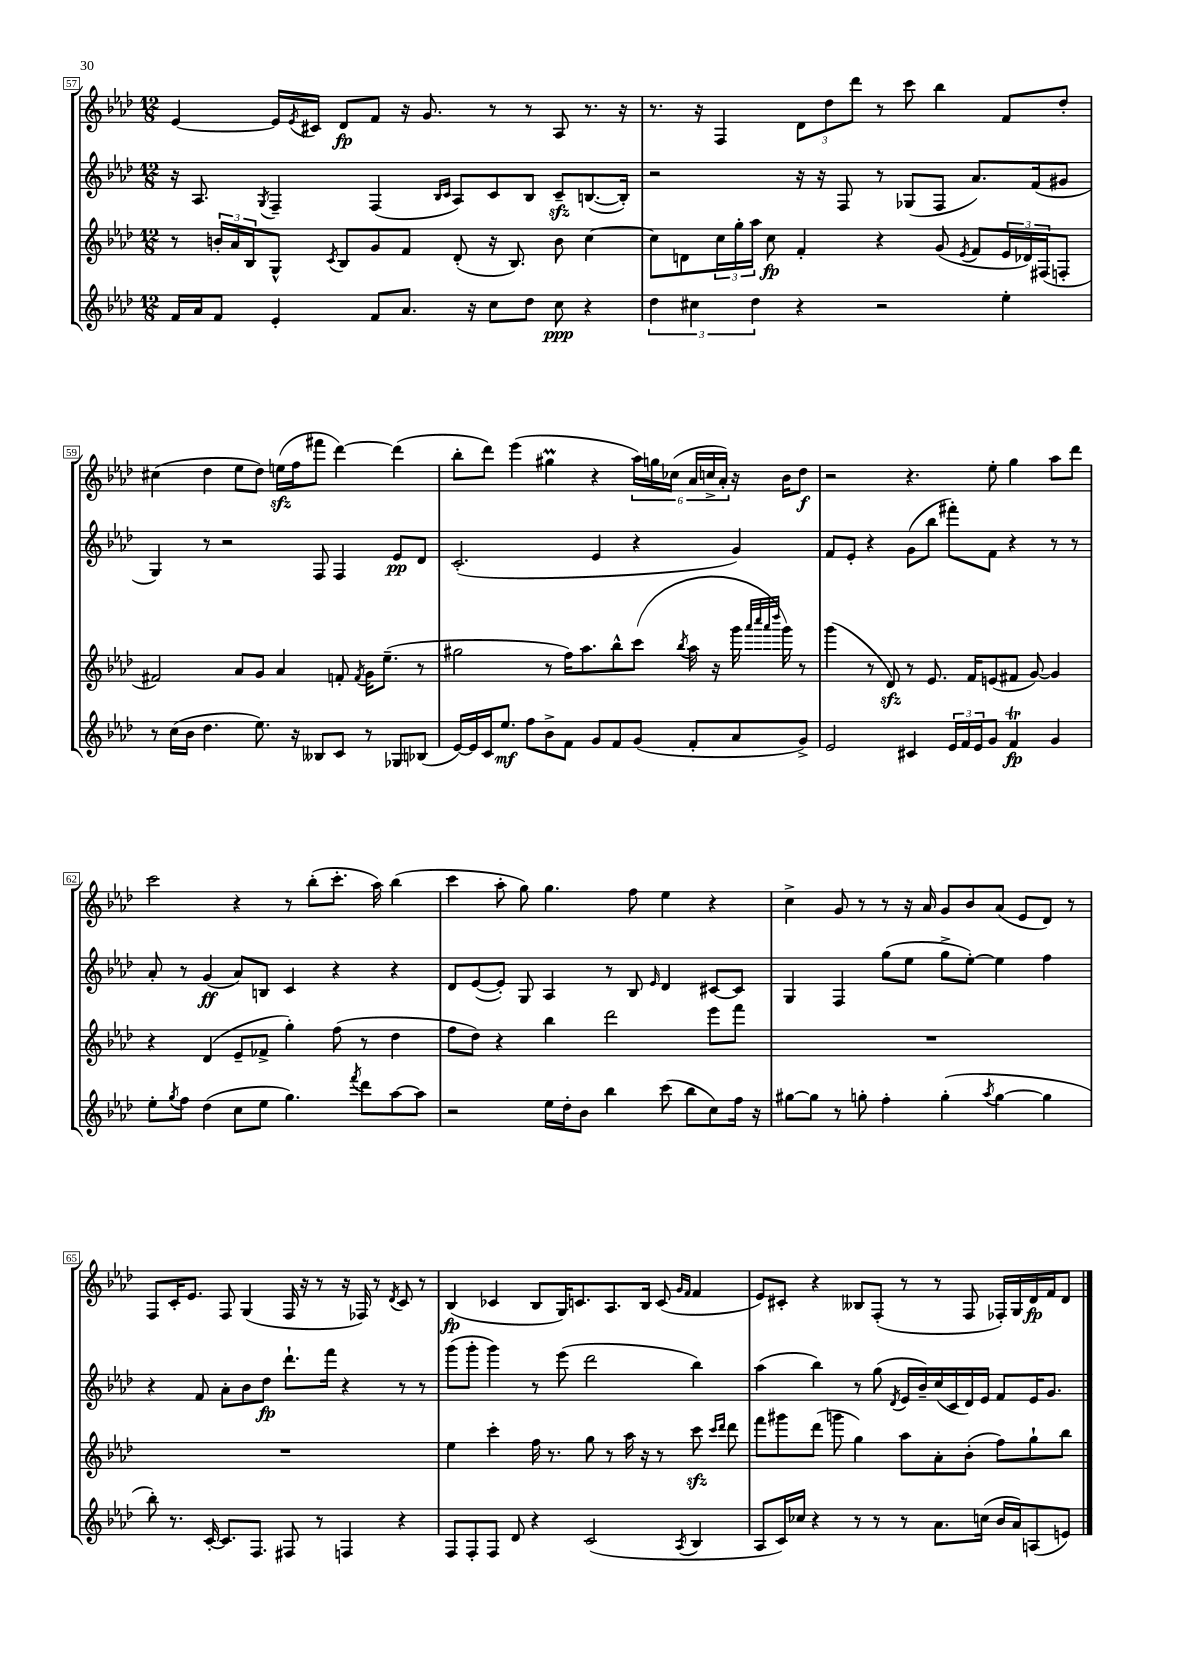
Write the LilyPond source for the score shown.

<<
\new StaffGroup <<
\new Staff = "s0" {
    \clef treble \key aes \major \numericTimeSignature \time 12/8
    ees'4~ ees'16 \acciaccatura { ees'8 } cis'16 des'8\fp f'8 r16 g'8. r8 r8 aes8 r8. r16 |
    r8. r16 f4 \tuplet 3/2 { des'8 des''8 des'''8 } r8 c'''8 bes''4 f'8 des''8-. |
    cis''4( des''4 ees''8 des''8) e''16\sfz( f''16 fis'''8 des'''4~) des'''4( |
    bes''8-. des'''8) ees'''4( gis''4\prall r4 \tuplet 6/4 { aes''16) g''16 ces''16( aes'16 c''16-> aes'16-.) } r16 bes'16 des''8\f |
    r2 r4. ees''8-. g''4 aes''8 des'''8 |
    c'''2 r4 r8 bes''8-.( c'''8.-. aes''16) bes''4( |
    c'''4 aes''8-. g''8) g''4. f''8 ees''4 r4 |
    c''4-> g'8 r8 r8 r16 aes'16 g'8 bes'8 aes'8( ees'8 des'8) r8 |
    f8 c'16-. ees'8. f8 g4( f16 r16 r8 r16 fes16) r8 \acciaccatura { des'8 } c'8 r8 |
    bes4\fp( ces'4 bes8 g16) c'8. aes8. bes16 c'8( \grace { g'16 f'16 } f'4 |
    ees'8) cis'8-. r4 beses8 f8-.( r8 r8 f8 fes16-.) g16 des'16\fp f'16 des'8 \bar "|." |
}
\new Staff = "s1" {
    \clef treble \key aes \major \numericTimeSignature \time 12/8
    r16 aes8. \acciaccatura { g8 } f4-- f4( \grace { bes16 c'16 } aes8) c'8 bes8 c'8--\sfz b8.~( b16-.) |
    r2 r16 r16 f8 r8 ges8( f8 aes'8.) f'16( gis'8 |
    g4) r8 r2 f8 f4 ees'8\pp des'8 |
    c'2.-.( ees'4 r4 g'4) |
    f'8 ees'8-. r4 g'8( bes''8 fis'''8-.) f'8 r4 r8 r8 |
    aes'8-. r8 g'4\ff( aes'8) b8 c'4 r4 r4 |
    des'8 ees'8~( ees'8-.) g8 aes4 r8 bes8 \grace { ees'16 } des'4 cis'8~ cis'8 |
    g4 f4 g''8( ees''8 g''8-> ees''8~-.) ees''4 f''4 |
    r4 f'8 aes'8-. bes'8 des''8\fp des'''8.-! f'''16 r4 r8 r8 |
    g'''8( g'''8-. g'''4) r8 ees'''8( des'''2 bes''4) |
    aes''4( bes''4) r8 g''8( \acciaccatura { des'8 } ees'16 bes'16--) c''16( c'16 des'16) ees'16 f'8 ees'16 g'8. \bar "|." |
}
\new Staff = "s2" {
    \clef treble \key aes \major \numericTimeSignature \time 12/8
    r8 \tuplet 3/2 { b'16-. aes'16 bes16 } g8-^ \acciaccatura { c'8 } bes8 g'8 f'8 des'8-.( r16 bes8.) b'8 c''4~ |
    c''8 d'8 \tuplet 3/2 { c''16 g''16-. aes''16 } c''8\fp f'4-. r4 g'8( \acciaccatura { ees'8 } f'8 \tuplet 3/2 { ees'16 des'16) fis16( } f8-. |
    fis'2) aes'8 g'8 aes'4 f'8-. \acciaccatura { f'8 } g'16 ees''8.--( r8 |
    gis''2 r8 f''16) aes''8. bes''8-^ c'''8( \acciaccatura { bes''8 } aes''16 r16 g'''16 \grace { aes'''32 c''''32 aes'''32 des''''32 } g'''16) r8 |
    g'''4( r8 des'8\sfz) r8 ees'8. f'16 e'8( fis'8 g'8~) g'4 |
    r4 des'4( ees'8-- fes'8-> g''4-.) f''8( r8 des''4 |
    f''8 des''8) r4 bes''4 des'''2 ees'''8 f'''8 |
    R1. |
    R1. |
    ees''4 c'''4-. f''16 r8. g''8 r8 aes''16 r16 r8 c'''8\sfz \grace { c'''16 des'''16 } des'''8 |
    f'''8 gis'''8 des'''8( g'''8 g''4) aes''8 aes'8-. bes'8-.( f''8) g''8-! bes''8 \bar "|." |
}
\new Staff = "s3" {
    \clef treble \key aes \major \numericTimeSignature \time 12/8
    f'16 aes'16 f'8 ees'4-. f'8 aes'8. r16 c''8 des''8 c''8\ppp r4 |
    \tuplet 3/2 { des''4 cis''4 des''4 } r4 r2 ees''4-. |
    r8 c''16( bes'16 des''4. ees''8.) r16 beses8 c'8 r8 ges8 bes8( |
    ees'16~) ees'16 c'16 ees''8.\mf f''8 bes'8-> f'8 g'8 f'8 g'8( f'8-. aes'8 g'8->) |
    ees'2 cis'4 \tuplet 3/2 { ees'16 f'16 ees'16 } g'8 f'4\trill\fp g'4 |
    ees''8-. \acciaccatura { g''8 } f''8 des''4( c''8 ees''8 g''4.) \acciaccatura { f'''8 } des'''8 aes''8~ aes''8 |
    r2 ees''16 des''16-. bes'8 bes''4 c'''8( bes''8 c''8) f''16 r16 |
    gis''8~ gis''8 r8 g''8-. f''4-. g''4-.( \acciaccatura { aes''8 } g''4~ g''4 |
    bes''8-.) r8. c'16~-. c'8. f8. fis8 r8 f4 r4 |
    f8 f8-. f8 des'8 r4 c'2( \acciaccatura { aes8 } bes4 |
    aes8 c'16) ces''16 r4 r8 r8 r8 aes'8. c''16( bes'16 aes'16) a8( e'8) \bar "|." |
}
>>
>>
\layout { \context { \Score currentBarNumber = #57 \override BarNumber.stencil = #(make-stencil-boxer 0.1 0.3 ly:text-interface::print) } }
